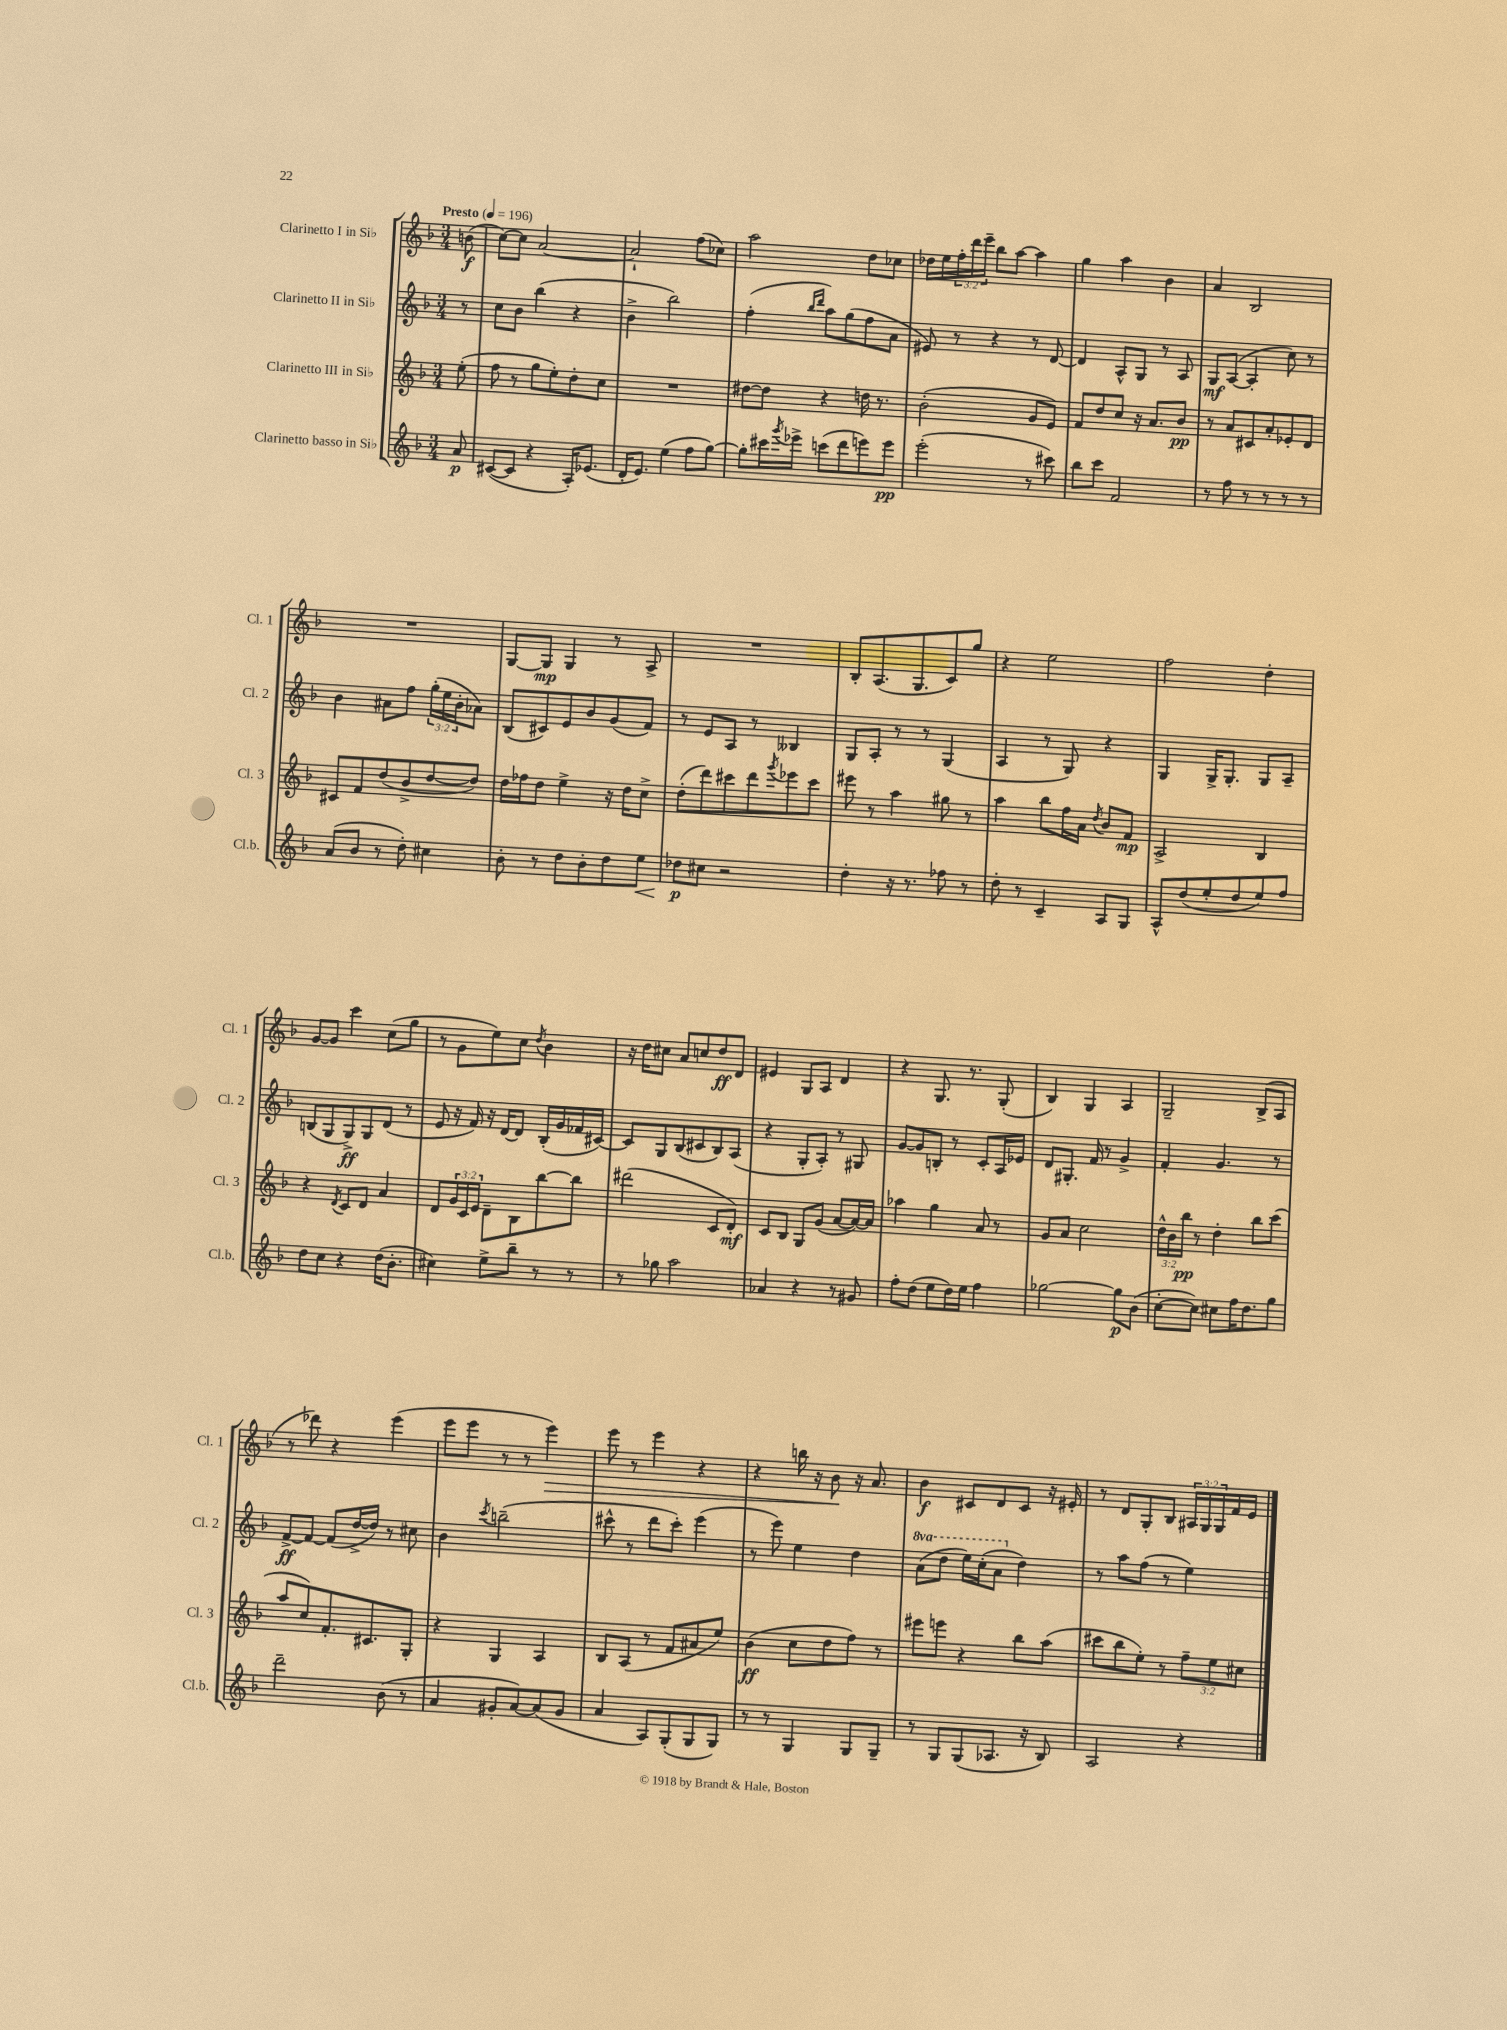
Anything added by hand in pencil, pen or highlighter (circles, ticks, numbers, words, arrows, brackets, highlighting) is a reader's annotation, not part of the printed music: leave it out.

**kern	**dynam	**kern	**dynam	**kern	**dynam	**kern	**dynam
*part4	*part4	*part3	*part3	*part2	*part2	*part1	*part1
*staff4	*staff4	*staff3	*staff3	*staff2	*staff2	*staff1	*staff1
*I"Clarinetto basso in Si♭	*	*I"Clarinetto III in Si♭	*	*I"Clarinetto II in Si♭	*	*I"Clarinetto I in Si♭	*
*I'Cl.b.	*	*I'Cl. 3	*	*I'Cl. 2	*	*I'Cl. 1	*
*clefG2	*	*clefG2	*	*clefG2	*	*clefG2	*
*k[b-]	*	*k[b-]	*	*k[b-]	*	*k[b-]	*
*M3/4	*	*M3/4	*	*M3/4	*	*M3/4	*
*MM196	*	*MM196	*	*MM196	*	*MM196	*
=	=	=	=	=	=	=	=
!	!	!	!	!	!	!LO:TX:a:B:t=Presto	!
8a/	p	(8ee'\	.	8r	.	(8bn\	f
=1	=1	=1	=1	=1	=1	=1	=1
([8c#X/L	.	8ff\	.	8cc\L	.	[8cc\L)	.
8c#/J]	.	8r	.	8b-\J	.	8cc\J]	.
4r	.	8gg\L	.	(4bb-\	.	[2a/	.
.	.	8ee'\)	.	.	.	.	.
16A'/KL)	.	8dd'\	.	4r	.	.	.
(8.e-X/J	.	.	.	.	.	.	.
.	.	8cc\J	.	.	.	.	.
=2	=2	=2	=2	=2	=2	=2	=2
16d'/KL	.	2.r	.	4b-^\	.	2a`/]	.
8.e/J)	.	.	.	.	.	.	.
(4ee\	.	.	.	2bb-\)	.	.	.
8ff\L	.	.	.	.	.	(8ff\L	.
[8gg\J)	.	.	.	.	.	8cc-X\J)	.
=3	=3	=3	=3	=3	=3	=3	=3
8gg'\L]	.	[8dd#X\L	.	(4ff'\	.	2aa\	.
16ccc#X\L	.	8dd#\J]	.	.	.	.	.
8qggg/	.	.	.	.	.	.	.
16eee-X^\JJ	.	.	.	.	.	.	.
.	.	.	.	16qqbb-/LL	.	.	.
.	.	.	.	16qqddd/JJ	.	.	.
(8cccn\L	.	4r	.	8aa\L)	.	.	.
8ddd\	.	.	.	(8gg\	.	.	.
8eeen\)	.	16ddn\	.	8ff\	.	8dd\L	.
.	.	8.r	.	.	.	.	.
8eee\J	pp	.	.	8a\J	.	8cc-X\J	.
=4	=4	=4	=4	=4	=4	=4	=4
(2eee'\	.	(2b-'\	.	8e#X/)	.	16dd-X\LL	.
.	.	.	.	.	.	16ee\	.
.	.	.	.	8r	.	24ff'\	.
.	.	.	.	.	.	24ddd\	.
.	.	.	.	.	.	24eee~\JJ	.
.	.	.	.	4r	.	8bb-\L	.
.	.	.	.	.	.	[8aa\J	.
8r	.	8g/L	.	8r	.	4aa\]	.
8ccc#X\)	.	8e/J)	.	[8d/	.	.	.
=5	=5	=5	=5	=5	=5	=5	=5
8bb-\L	.	8f/L	.	4d/]	.	4gg\	.
8ccc\J	.	8dd/	.	.	.	.	.
2f/	.	8cc/J	.	8A^^/L	.	4aa\	.
.	.	16r	.	8G/J	.	.	.
.	.	8.a/L	.	.	.	.	.
.	.	.	.	8r	.	4b-\	.
.	.	8b-/J	pp	8A/	.	.	.
=6	=6	=6	=6	=6	=6	=6	=6
8r	.	8r	.	8G/L	mf	4a/	.
8ff\	.	8a/L	.	([8A/J	.	.	.
8r	.	8c#X/	.	4A'/]	.	2B-/	.
8r	.	8a'/	.	.	.	.	.
8r	.	8e-X'/	.	8cc\)	.	.	.
8r	.	8d/J	.	8r	.	.	.
!!LO:LB:g=z
=7	=7	=7	=7	=7	=7	=7	=7
(8a/L	.	8c#X/L	.	4b-\	.	2.r	.
8b-/J	.	8f/	.	.	.	.	.
8r	.	(8dd/	.	8a#X\L	.	.	.
8dd'\)	.	8b-^/	.	8ff\J	.	.	.
4cc#X\	.	[8dd/	.	(24gg'\LL	.	.	.
.	.	.	.	24ee\	.	.	.
.	.	.	.	24b-'\J	.	.	.
.	.	8dd/J])	.	8a-X\J)	.	.	.
=8	=8	=8	=8	=8	=8	=8	=8
8b-'\	.	16dd\LL	.	(8B-/L	.	[8G/L	.
.	.	16ff-X\J	.	.	.	.	.
8r	.	8dd\J	.	8c#X/)	.	8G/J]	mp
8dd\L	.	4ee^\	.	8e/	.	4G/	.
8b-'\	.	.	.	8b-/	.	.	.
8dd\	.	16r	.	(8g/	.	8r	.
.	.	16dd\KL	.	.	.	.	.
!	!LO:HP:b	!	!	!	!	!	!
8ee\J	<	8cc^\J	.	8f/J)	.	8A^/	.
=9	=9	=9	=9	=9	=9	=9	=9
8dd-X\L	p	(8dd'\L	.	8r	.	2.r	.
8cc#X\J	[	8ddd\)	.	8e/L	.	.	.
2r	.	8ccc#X\	.	8A/J	.	.	.
.	.	8ddd\	.	8r	.	.	.
.	.	8qggg/	.	.	.	.	.
.	.	8eee-X\	.	4B--X/	.	.	.
.	.	8ccc#\J	.	.	.	.	.
=10	=10	=10	=10	=10	=10	=10	=10
4dd'\	.	8eee#X\	.	8G/L	.	8B-'/L	.
.	.	8r	.	8A'/J	.	(8.A/	.
16r	.	4aa\	.	8r	.	.	.
8.r	.	.	.	.	.	8.G/	.
.	.	.	.	8r	.	.	.
8ff-X\	.	8gg#X\	.	(4G/	.	8c/)	.
8r	.	8r	.	.	.	8gg/J	.
=11	=11	=11	=11	=11	=11	=11	=11
8dd'\	.	4aa\	.	4A/	.	4r	.
8r	.	.	.	.	.	.	.
4c~/	.	8bb-\L	.	8r	.	2ee\	.
.	.	16ff\L	.	8G/)	.	.	.
.	.	16a\JJ	.	.	.	.	.
.	.	8qdd/	.	.	.	.	.
8A/L	.	8b-/L	.	4r	.	.	.
8G/J	.	8f/J	mp	.	.	.	.
=12	=12	=12	=12	=12	=12	=12	=12
8A^^/L	.	2A^/	.	4G/	.	2ff\	.
(8dd/	.	.	.	.	.	.	.
8ee'/	.	.	.	16G^/KL	.	.	.
.	.	.	.	8.G'/J	.	.	.
8dd/	.	.	.	.	.	.	.
8ee/)	.	4B-/	.	8G/L	.	4dd'\	.
8ff/J	.	.	.	8A~/J	.	.	.
!!LO:LB:g=z
=13	=13	=13	=13	=13	=13	=13	=13
8dd\L	.	4r	.	(8Bn/L	.	[8g/L	.
8cc\J	.	.	.	8G/	.	8g/J]	.
.	.	8qd/	.	.	.	.	.
4r	.	8c/L	.	8G^/)	ff	4ccc\	.
.	.	8d/J	.	8G/	.	.	.
(16dd\KL	.	4a/	.	(8d/J	.	(8cc\L	.
8.b-'\J	.	.	.	.	.	.	.
.	.	.	.	8r	.	8gg\J	.
=14	=14	=14	=14	=14	=14	=14	=14
4cc#X\)	.	8d/L	.	8e/	.	8r	.
.	.	24g/L	.	16r	.	8g\L	.
.	.	24c/	.	.	.	.	.
.	.	.	.	16f/)	.	.	.
.	.	24e/JJ	.	.	.	.	.
8ee^\L	.	8d~\L	.	16r	.	8ee\)	.
.	.	.	.	[16d/KL	.	.	.
8bb-~\J	.	8B-\	.	8d/J]	.	8cc\J	.
.	.	.	.	.	.	8qdd/	.
8r	.	[8bb-\	.	(16B-'/LL	.	4b-\	.
.	.	.	.	16g/	.	.	.
8r	.	8bb-\J]	.	16f-X/	.	.	.
.	.	.	.	[16c#X/JJ)	.	.	.
=15	=15	=15	=15	=15	=15	=15	=15
8r	.	(2ddd#X\	.	8c#/L]	.	16r	.
.	.	.	.	.	.	16dd\KL	.
8gg-X\	.	.	.	8G/	.	8cc#X\J	.
2aa\	.	.	.	(8B-/	.	8a/L	.
.	.	.	.	8c#X/	.	8ccn/	.
.	.	8c/L	.	8B-/)	.	8dd/	ff
.	.	8d'/J)	mf	(8A/J	.	8d/J	.
=16	=16	=16	=16	=16	=16	=16	=16
4a-X/	.	8c/L	.	4r	.	4e#X/	.
.	.	8B-/J	.	.	.	.	.
4r	.	8G/L	.	8G'/L	.	8G/L	.
.	.	(8g/J	.	8A'/J)	.	8A/J	.
8r	.	[8a/L	.	8r	.	4d/	.
8g#X/	.	16a/L_)	.	8G#X/	.	.	.
.	.	16a/JJ]	.	.	.	.	.
=17	=17	=17	=17	=17	=17	=17	=17
8ff'\L	.	4aa-X\	.	[8g/L	.	4r	.
(8dd\J	.	.	.	8g/]	.	.	.
8ee\L	.	4gg\	.	8Bn'/J	.	8.G/	.
16dd\L)	.	.	.	8r	.	.	.
16ee\JJ	.	.	.	.	.	8.r	.
4ff\	.	8a/	.	8c'/L	.	.	.
.	.	8r	.	16A/L	.	(8G'/	.
.	.	.	.	16e-X/JJ	.	.	.
=18	=18	=18	=18	=18	=18	=18	=18
[2gg-X\	.	8g/L	.	8d/L	.	4B-/)	.
.	.	8a/J	.	8.G#X'/J	.	.	.
.	.	2cc\	.	.	.	4G/	.
.	.	.	.	16f/	.	.	.
.	.	.	.	8r	.	.	.
8gg-\L]	p	.	.	4g^/	.	4A/	.
(8b-\J	.	.	.	.	.	.	.
=19	=19	=19	=19	=19	=19	=19	=19
[8cc'\L	.	24dd^^\LL	.	4f'/	.	2G~/	.
.	.	24b-\	.	.	.	.	.
.	.	24bb-\JJ	pp	.	.	.	.
8cc\J])	.	8r	.	.	.	.	.
8cc#X\L	.	4dd'\	.	4.g/	.	.	.
16ff\K	.	.	.	.	.	.	.
8.dd\	.	.	.	.	.	.	.
.	.	8bb-\L	.	.	.	(8B-^/L	.
8gg\J	.	(8ccc\J	.	8r	.	8A/J	.
!!LO:LB:g=z
=20	=20	=20	=20	=20	=20	=20	=20
2ddd~\	.	8aa/L	.	[8f^/L	ff	8r	.
.	.	8cc/)	.	8f/J_	.	8ddd-X\)	.
.	.	8.f'/	.	(8f/L]	.	4r	.
.	.	.	.	[16dd^/L	.	.	.
.	.	8.c#X/	.	16dd/JJ])	.	.	.
(8b-\	.	.	.	8r	.	(4eee\	.
8r	.	8G'/J	.	8cc#X\	.	.	.
=21	=21	=21	=21	=21	=21	=21	=21
4a/	.	4r	.	4b-\	.	8eee\L	.
.	.	.	.	.	.	8eee\J	.
.	.	.	.	8qccc/	.	.	.
8g#X'/L	.	4G/	.	(2bbn~\	.	8r	.
[8a/)	.	.	.	.	.	8r	.
!	!	!	!	!	!	!	!LO:HP:b
(8a/]	.	4A/	.	.	.	4eee\)	>
8g#/J	.	.	.	.	.	.	.
=22	=22	=22	=22	=22	=22	=22	=22
4a/	.	8B-/L	.	8ccc#X^^\	.	8eee\	.
.	.	(8A/J	.	8r	.	8r	.
8A/L)	.	8r	.	8ddd\L	.	4eee\	.
(8G'/	.	8f/L	.	8ccc#'\J)	.	.	.
8G/	.	8a#X/	.	(4eee\	.	4r	.
8G/J)	.	8ee/J)	.	.	.	.	.
=23	=23	=23	=23	=23	=23	=23	=23
8r	.	(4b-\	ff	8r	.	4r	.
8r	.	.	.	8eee\)	.	.	.
4G/	.	8cc\L	.	4ee\	.	16bbn\	.
.	.	.	.	.	.	16r	.
.	.	8dd\	.	.	.	8b-\	.
8G/L	.	8ff\J)	.	4dd\	.	16r	]
.	.	.	.	.	.	8.a/	.
8G~/J	.	8r	.	.	.	.	.
=24	=24	=24	=24	=24	=24	=24	=24
*	*	*	*	*8va	*	*	*
8r	.	8eee#X\L	.	(8aa\L	.	4b-\	f
8G/L	.	8eeen\J	.	8ddd\J	.	.	.
(8G/	.	4r	.	16eee\LL)	.	8c#X/L	.
.	.	.	.	(16ccc'\J	.	.	.
8.A-X/J	.	.	.	8aa\J	.	8d/	.
*	*	*	*	*X8va	*	*	*
.	.	8bb-\L	.	4dd\)	.	8c#/J	.
16r	.	.	.	.	.	.	.
8B-/)	.	(8aa\J	.	.	.	16r	.
.	.	.	.	.	.	16e#X'/	.
=25	=25	=25	=25	=25	=25	=25	=25
2A/	.	8ccc#X\L	.	8r	.	8r	.
.	.	8bb-\	.	8aa\L	.	8d/L	.
.	.	8ee'\J)	.	(8ff\J	.	8G'/	.
.	.	8r	.	8r	.	8B-/J	.
4r	.	12ff~\L	.	4ee\)	.	24A#X/LL	.
.	.	.	.	.	.	24G/	.
.	.	12ee\	.	.	.	24G/	.
.	.	.	.	.	.	16f/	.
.	.	12cc#X\J	.	.	.	.	.
.	.	.	.	.	.	16e/JJ	.
==	==	==	==	==	==	==	==
*-	*-	*-	*-	*-	*-	*-	*-
